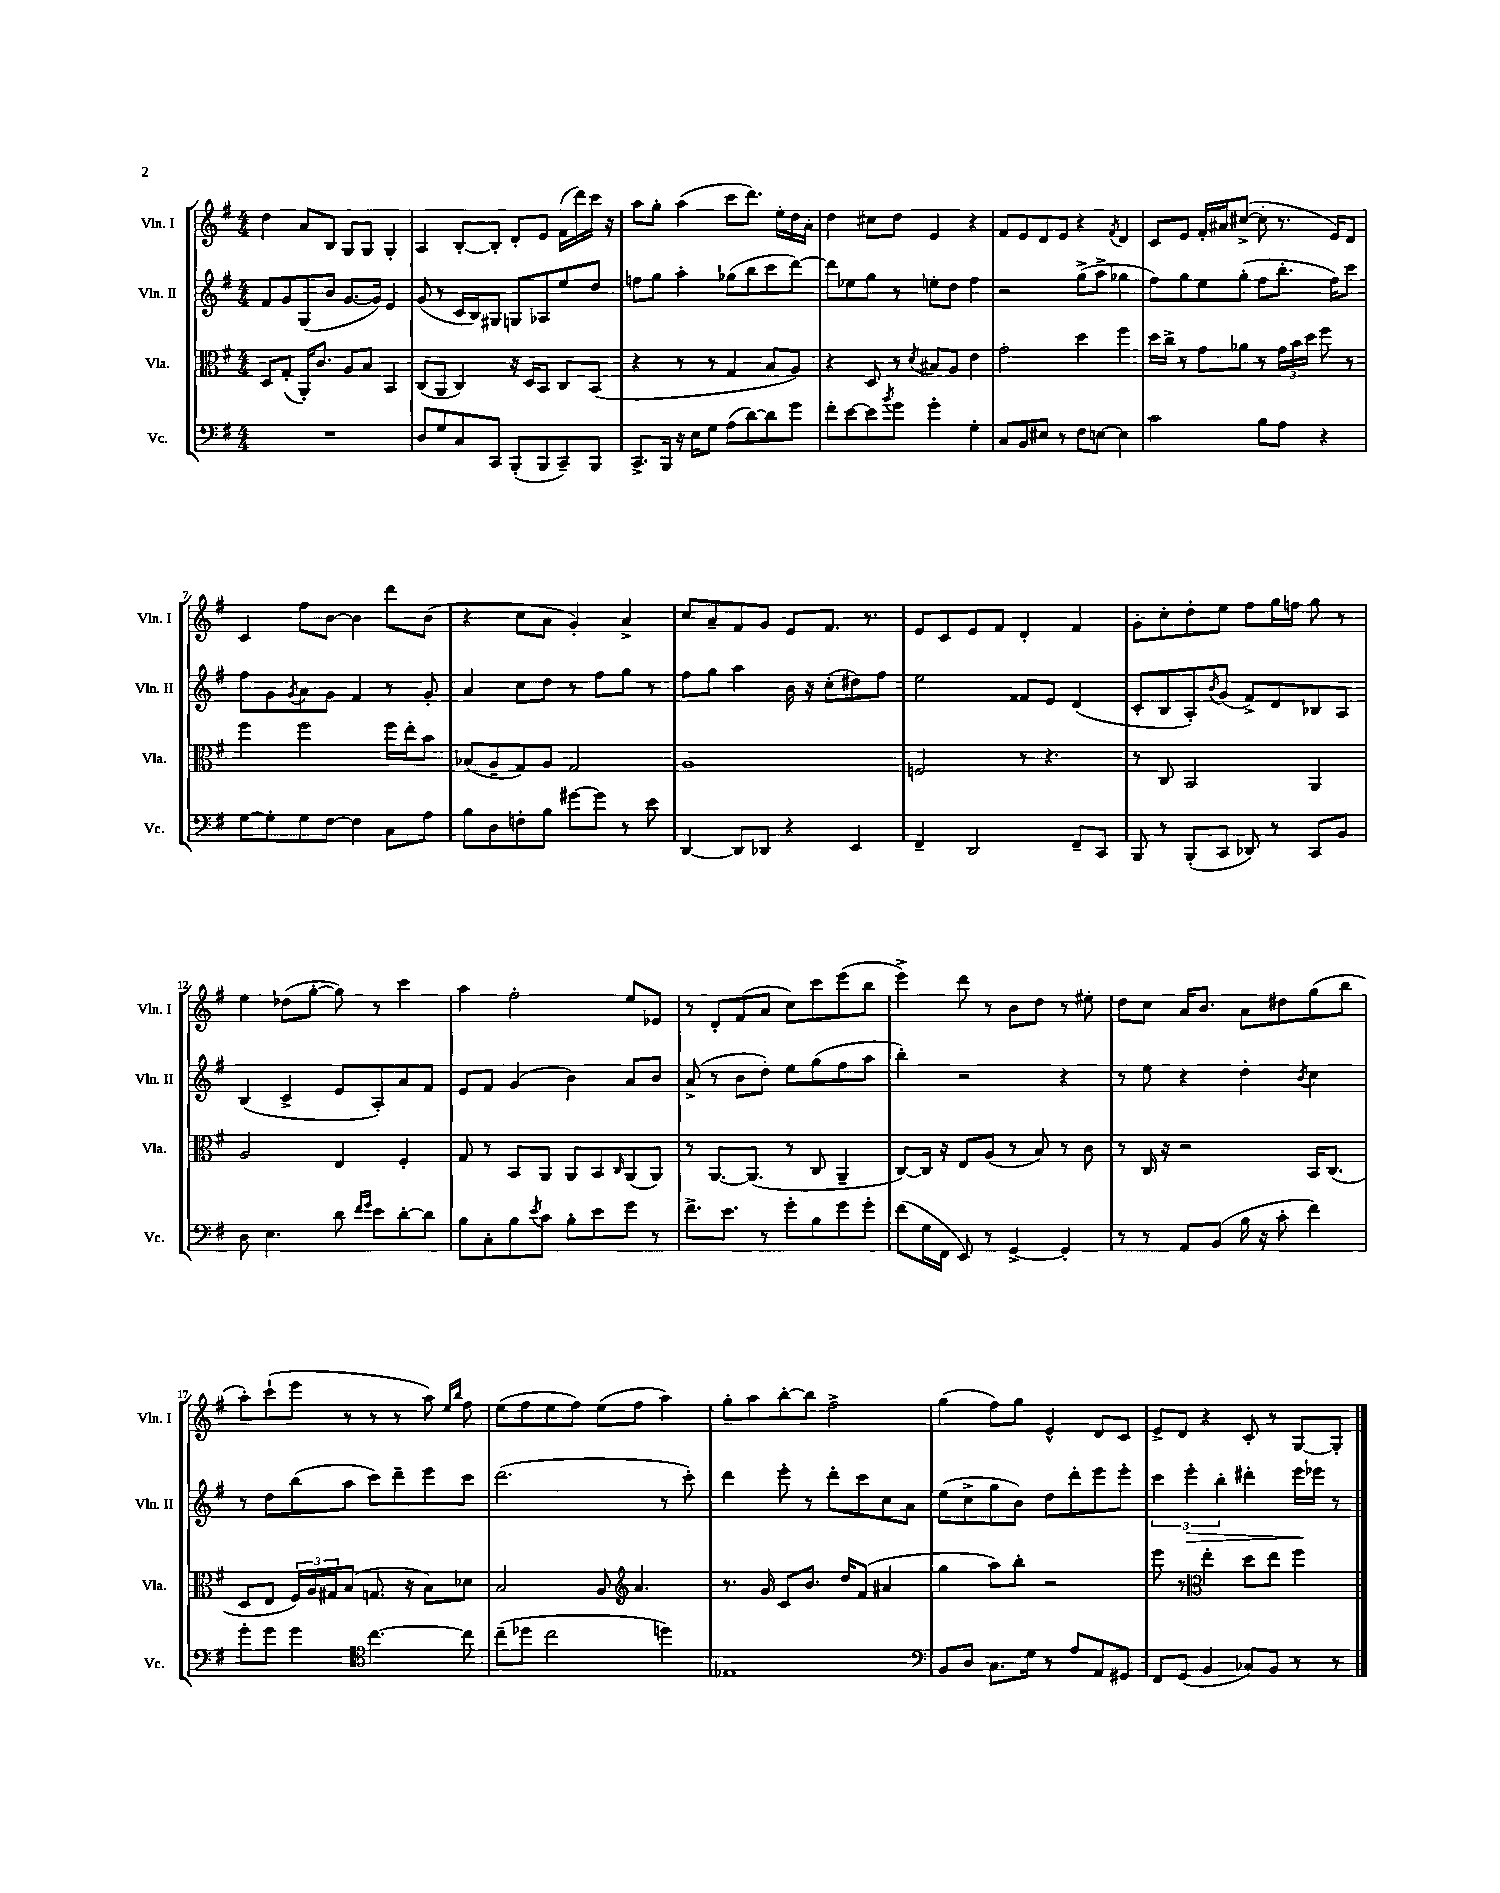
<<
\new StaffGroup <<
\new Staff = "s0" \with { instrumentName = "Vln. I" shortInstrumentName = "Vln. I" } {
    \clef treble \key g \major \numericTimeSignature \time 4/4
    d''4 a'8 b8 g8 g8 g4-. |
    a4 b8~-. b8-. d'8-. e'8 fis'16( d'''16) c'''16 r16 |
    a''8 g''8-. a''4( c'''8 d'''8.) e''16-. d''16 a'16-. |
    d''4 cis''8 d''8 e'4 r4 |
    fis'8 e'8 d'8 e'8 r4 \acciaccatura { fis'8 } d'4 |
    c'8 e'8 fis'16-. ais'16 cis''8~->( cis''8-. r8. e'16) d'8 |
    c'4 fis''8 b'8~ b'4 d'''8 b'8( |
    r4 c''8 a'8 g'4-.) a'4-> |
    c''8 a'8-- fis'8 g'8 e'8 fis'8. r8. |
    e'8 c'8 e'8 fis'8 d'4-. fis'4 |
    g'8-. c''8-. d''8-. e''8 fis''8 g''16 f''16 g''8 r8 |
    e''4 des''8( g''8~-. g''8) r8 c'''4 |
    a''4 fis''2-. e''8 ees'8 |
    r8 d'8-. fis'8( a'8 c''8) c'''8 e'''8( b''8 |
    e'''4->) d'''8 r8 b'8 d''8 r8 eis''8-. |
    d''8 c''8 a'16 b'8. a'8 dis''8 g''8( b''8 |
    a''8-.) c'''8-!( e'''8 r8 r8 r8 a''8) \grace { e''16 b''16 } fis''8 |
    e''8( fis''8 e''8 fis''8) e''8( fis''8 a''4) |
    g''8-. a''8 b''8~-. b''8 fis''2-> |
    g''4( fis''8) g''8 e'4-^ d'8 c'8 |
    e'8-> d'8 r4 c'8-. r8 g8~ g8-. \bar "|." |
}
\new Staff = "s1" \with { instrumentName = "Vln. II" shortInstrumentName = "Vln. II" } {
    \clef treble \key g \major \numericTimeSignature \time 4/4
    fis'8 g'8 g8( b'8 g'8.~ g'16) e'4 |
    g'8( r8 c'16 b16) gis8 g8 aes8 e''8 d''8 |
    f''8 g''8 a''4-. ges''8( b''8 c'''8 d'''8~) |
    d'''8 ees''8 g''8 r8 e''8-. d''8 fis''4 |
    r2 g''8->( a''8-> ges''4 |
    fis''8) g''8 e''8 g''8-.( fis''8 b''8.-. fis''16) c'''8 |
    fis''8 g'8 \acciaccatura { g'8 } a'8 g'8 fis'4 r8 g'8-. |
    a'4 c''8 d''8 r8 fis''8 g''8 r8 |
    fis''8 g''8 a''4 b'16 r16 c''8-.( dis''8) fis''8 |
    e''2 fisis'8 e'8 d'4( |
    c'8-. b8 a8-.) \acciaccatura { b'8 } g'8( fis'8->) d'8 bes8 a8 |
    b4( c'4-> e'8 a8-.) a'8 fis'8 |
    e'8 fis'8 g'4( b'4) a'8 b'8 |
    a'8->( r8 b'8 d''8-.) e''8 g''8( fis''8 a''8 |
    b''4-.) r2 r4 |
    r8 e''8 r4 d''4-. \acciaccatura { b'8 } c''4 |
    r8 d''8 b''8( a''8 c'''8) d'''8-- e'''8 c'''8 |
    d'''2.( r8 c'''8-.) |
    d'''4 e'''8-. r8 d'''8-. c'''8 c''8 a'8 |
    e''8( c''8-> g''8 b'8) d''8 d'''8-. e'''8 e'''8-. |
    \tuplet 3/2 { c'''4 e'''4-.\> b''4-. } dis'''4-. e'''16\! ees'''16 r8 \bar "|." |
}
\new Staff = "s2" \with { instrumentName = "Vla." shortInstrumentName = "Vla." } {
    \clef alto \key g \major \numericTimeSignature \time 4/4
    d8 g8-.( a,16-.) c'8. a8 b8 b,4 |
    c8( a,8 c4) r16 d16 b,8 c8 b,8( |
    r4 r8 r8 g4 b8 a8) |
    r4 d8 r8 \acciaccatura { d'8 } bis8 a8 e'4 |
    g'2-. d''4 fis''4 |
    d''16 c''16-> r8 g'8 aes'8 r8 \tuplet 3/2 { g'16 b'16 d''16 } fis''8 r8 |
    fis''4 fis''2 fis''16 e''16-. b'8 |
    bes8( a8-- g8) a8 g2 |
    a1 |
    f2 r8 r4. |
    r8 c8 b,2 a,4 |
    a2 e4 fis4-. |
    g8 r8 b,8 a,8 a,8 b,8 \grace { c16 } a,8( a,8) |
    r8 a,8.~ a,8.( r8 c8 a,4-- |
    c8~) c16 r16 e8 a8( r8 b8) r8 c'8 |
    r8 c16 r16 r2 b,16 c8.( |
    d8 e8 \tuplet 3/2 { fis16) a16 gis16 } b8( g8. r16 b8) des'8 |
    b2 a8 \clef treble a'4. |
    r8. g'16 c'8 b'8. d''16 fis'8( ais'4 |
    g''4 a''8) b''8-. r2 |
    e'''8 r8 \clef alto e''4-. d''8 e''8 fis''4 \bar "|." |
}
\new Staff = "s3" \with { instrumentName = "Vc." shortInstrumentName = "Vc." } {
    \clef bass \key g \major \numericTimeSignature \time 4/4
    R1 |
    d8 g8 c8 c,8 b,,8-.( b,,8 c,8--) b,,8 |
    c,8.-> b,,16 r16 e16 g8 a8( d'8~) d'8 g'8 |
    fis'8-. e'8~ e'8 \acciaccatura { b'8 } g'8 g'4-. g4-. |
    c8 b,8 eis8 r8 fis8 e8~ e4 |
    c'2 b8 a8 r4 |
    g8~ g8-. g8 fis8~ fis4 c8 a8 |
    b8 d8 f8-. b8 gis'8~ gis'8 r8 e'8 |
    d,4~ d,8 des,8 r4 e,4 |
    fis,4-- d,2 fis,8-- c,8 |
    b,,8 r8 b,,8-.( c,8 des,8) r8 c,8 b,8 |
    d8 e4. d'8 \grace { fis'16 g'16 } e'8 d'8~-. d'8 |
    b8 c8-. b8 \acciaccatura { e'8 } c'8 b8-. e'8 g'8 r8 |
    fis'8.-> e'8. r8 g'8-. b8 g'8 g'8-. |
    fis'8( g16 fis,16 e,8) r8 g,4~-> g,4-. |
    r8 r8 a,8 b,8( b16 r16 c'8-. fis'4) |
    g'8-. g'8 g'4 \clef tenor c''4.~ c''8 |
    c''8--( des''8 c''2 d''4) |
    ees1 |
    \clef bass b,8 d8 c8. g16 r8 a8 a,8 gis,8 |
    fis,8 g,8( b,4 ces8) b,8 r8 r8 \bar "|." |
}
>>
>>
